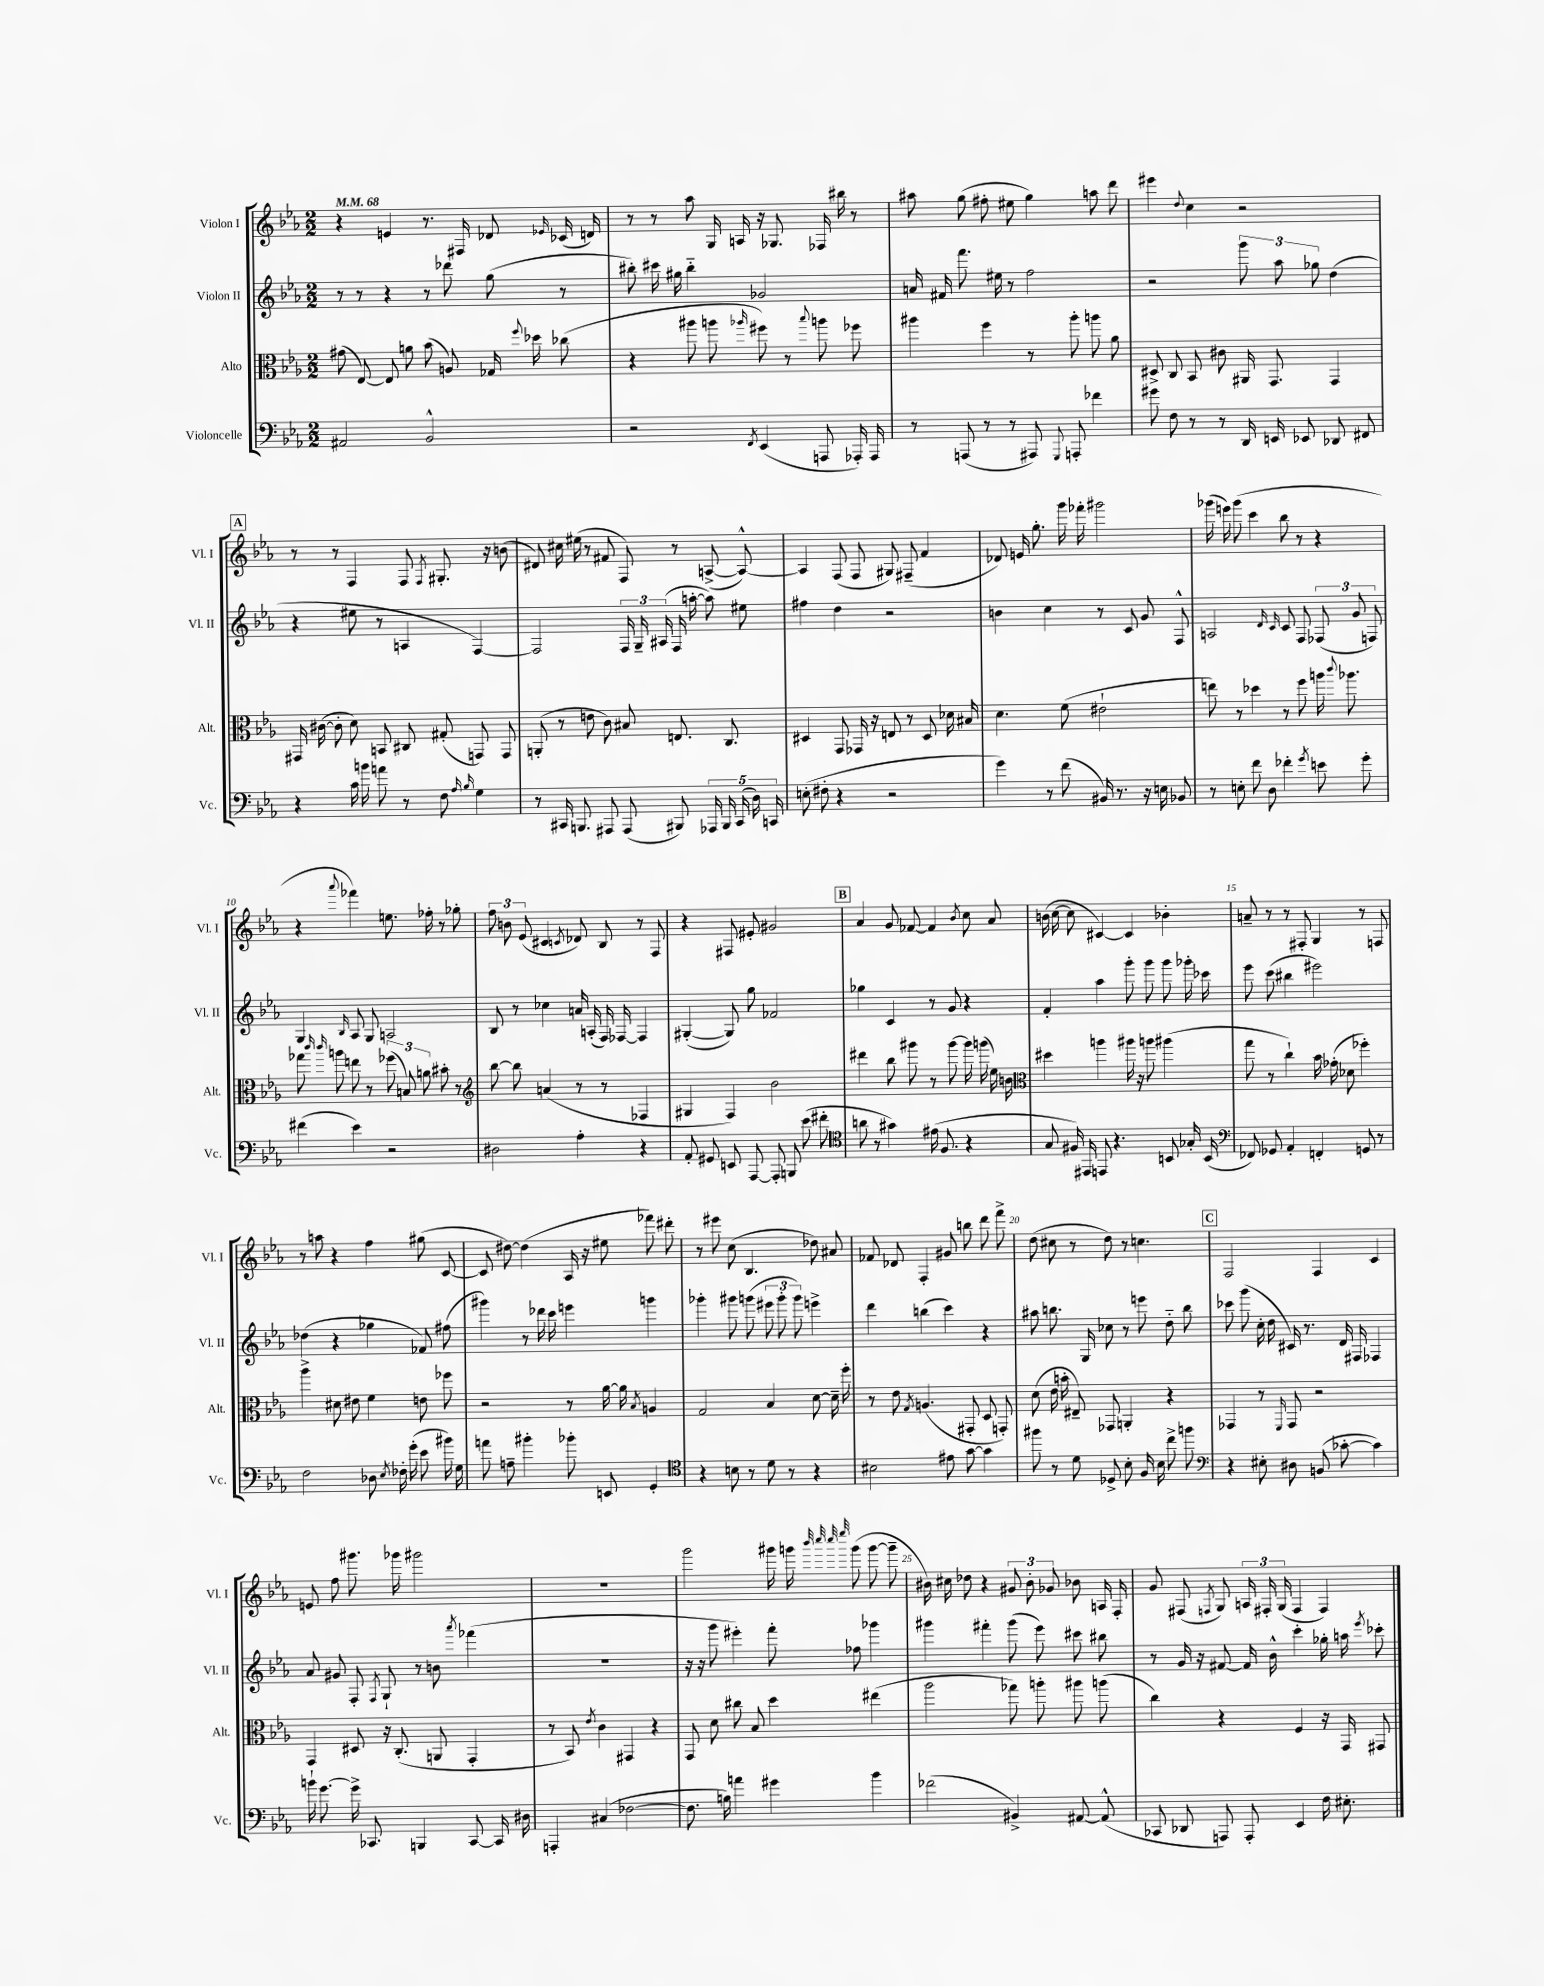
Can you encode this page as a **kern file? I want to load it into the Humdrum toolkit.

**kern	**kern	**kern	**kern
*staff4	*staff3	*staff2	*staff1
*clefF4	*clefC3	*clefG2	*clefG2
*k[b-e-a-]	*k[b-e-a-]	*k[b-e-a-]	*k[b-e-a-]
*M2/2	*M2/2	*M2/2	*M2/2
*MM68	*MM68	*MM68	*MM68
2AA#	(8g#	8r	4r
.	[8E-)	8r	.
.	8E-]	4r	4e
.	8a	.	.
2BB-^^	(8b-	8r	8.r
.	8A)	8ddd-	.
.	.	.	16F#
.	16G-	(8gg	8d-
.	8qqff	.	.
.	16dd-	.	.
.	.	.	16qqe-
.	(8cc-	8r	(16c-
.	.	.	16d)
=	=	=	=
2r	4r	8bb#')	8r
.	.	16ccc#	8r
.	.	16gg#	.
.	8aa#	4bb#'~	8aa-
.	8aa	.	16G
.	.	.	16A
8qFF	16qqaa-	.	.
(4EE-	8ff#)	2g-	16r
.	.	.	8.G-
.	8r	.	.
.	8qqbb-	.	.
8AAA	8aa	.	16F-
.	.	.	16bb#
16AAA-')	8ff-	.	8r
16AAA-	.	.	.
=	=	=	=
8r	4aa#	16a	8aa#
.	.	16f#	.
(8AAA	.	8.fff	(8gg
8r	4ff	.	8ff#'
.	.	16ee#	.
8r	.	8r	8ee#
8AAA#)	8r	2ff	4gg)
8qqGGG	.	.	.
8AAA'	8aa#'	.	.
4f-	8aa	.	8aa
.	8a-	.	8ddd
=	=	=	=
8g#	8D#^	2r	4eee#
8F	8C	.	.
.	.	.	8qqdd
8r	8BB-	.	4cc
8r	8c#	.	.
16DD	16AA#	12ggg	2r
16EE	8.GG	.	.
.	.	12aa-	.
8EE-	.	.	.
.	.	12gg-	.
8DD-	4GG	(4dd	.
8FF#	.	.	.
=	=	=	=
4r	16GG#	4r	8r
.	([16c#	.	.
.	8c#']	.	8r
16c	8d)	8ee#	4F
16b	.	.	.
8a	8BB	8r	.
8r	8C#	4A	8F
.	.	.	8qF
8F	(8G#'	.	8.G#'
16qqA-	.	.	.
16qqB-	.	.	.
4G	8GG)	[4F)	.
.	.	.	16r
.	8GG	.	(8b
=	=	=	=
8r	(8AA'	2F]	8d#)
16CC#	8r	.	16cc#
8.BBB	.	.	(16ee#
.	8e	.	8r
8AAA#	8c)	.	8f#
(8AAA#	8B#	24F	8F)
.	.	24G~	.
.	.	(24A#	.
8BBB#)	8.E	16F	8r
.	.	[16aa'	.
20AAA-	.	8aa])	([8A^
20BBB#	.	.	.
.	8.C	.	.
(20CC#	.	.	.
.	.	8ee#	8A^^_)
20D)	.	.	.
20CC	.	.	.
=	=	=	=
(8E'	4D#	4ff#	4A]
8F#'	.	.	.
4r	8GG	4dd	(8F
.	16GG-	.	8F
.	16r	.	.
2r	8E	2r	8G#)
.	8r	.	(8F#~
.	8D#	.	4f
.	16d-	.	.
.	16B#	.	.
=	=	=	=
4g)	4.d	4b	8d-)
.	.	.	16e
.	.	.	8.gg'
8r	.	4cc	.
(8f	(8f	.	16ggg
.	.	.	16fff-'
16BB#)	2e#`	8r	2ggg#
8.r	.	.	.
.	.	8c	.
16r	.	8g	.
16E	.	.	.
8BB-	.	8F^^	.
=	=	=	=
8r	8ee)	2A	(16ggg-
.	.	.	16eee)
8E'	8r	.	(8ggg-
8f	4dd-	.	4ccc
8D	.	.	.
.	.	16qqd	.
.	.	16qqc	.
4f-'	8r	8c	8bb-
.	8ff	8F	8r
8qg	.	.	.
8e	16aa	(12F-	4r
.	8qqccc	.	.
.	8.aa-	.	.
.	.	12g	.
8g'	.	.	.
.	.	12F)	.
=	=	=	=
(4f#	8gg-	4G	4r
.	16qqccc	.	.
.	16qqccc	.	.
.	8aa	.	.
.	.	16qqB-	8qqaaa-
4e-)	8ee	8A-	4fff-)
.	8r	8G	.
2r	(12ff-	2A	8.ee
.	12B)	.	.
.	12a	.	.
.	.	.	16ff-'
.	8b#'	.	8r
.	8r	.	8gg-'
=	=	=	=
*	*clefG2	*	*
2D#	[8bb-	8B-	12ff
.	.	.	12b
.	8bb-]	8r	.
.	.	.	(12e-
.	(4a	4cc-	4c#
.	.	.	8qc
4A-'	8r	16a	8d-)
.	.	(16A'	.
.	8r	16F)	8B-
.	.	[16F-	.
4r	4F-	4F-]	8r
.	.	.	8F
=	=	=	=
8AA-'	4G#	([4G#'	4r
8GG#	.	.	.
8EE	4F)	8G#])	8F#
[8AAA-	.	8gg	8e#'
8AAA-']	2b-	2f-	2g#
8BBB	.	.	.
(8e-	.	.	.
8f#'	.	.	.
=	=	=	=
*clefC4	*	*	*
8a	4ddd#	4gg-	4a-
8r	.	.	.
4g#)	8bb-	4c	8g
.	8ggg#	.	[8f-
(16e#	8r	8r	4f-]
8.F	.	.	.
.	[8ggg#	8g	.
.	.	.	8qb-
4r	16ggg#]	4r	8cc
.	(16ggg	.	.
.	16ee-)	.	8a-
.	16b	.	.
=	=	=	=
*	*clefC3	*	*
8G	4dd#	4f'	(16b
.	.	.	[16cc
16F#)	.	.	8cc]
16EE#	.	.	.
8EE	4aa	4aa-	[4c#)
4.r	.	.	.
.	16aa#	8ggg'	4c#]
.	16r	.	.
.	8aa	8ggg	.
8BB	(4aa#	8ggg	4b-'
16G-'	.	16ggg-'	.
(16BB	.	16ccc-	.
=	=	=	=
*clefF4	*	*	*
8FF-)	8gg	8eee-	8a~
8GG-	8r	(8ccc	8r
4AA-'	4cc`)	4bb#	8r
.	.	.	8F#'
4FF'	16b-	2eee#)	4G
.	(16g-'	.	.
.	8d-	.	.
8GG	4ff-')	.	8r
8r	.	.	8F
=	=	=	=
2F	4aa-^	(4dd-	8r
.	.	.	8aa
.	8d#	4r	4r
.	8e#	.	.
8D-	4f	4gg-	4ff
8qE-	.	.	.
16F-'	.	.	.
(16g'	.	.	.
8e-	8e	8f-)	(8gg#
16b#)	8ff-	(8ff#	[8c
16G	.	.	.
=	=	=	=
8a	2r	4ggg#)	8c]
8A~	.	.	[8dd#)
4b#'	.	8r	(4dd#]
.	.	16ddd-	.
.	.	16ccc	.
8b-'	8r	4eee	16A-
.	.	.	16r
8EE	[16a-	.	8ee#
.	16a-]	.	.
.	8qB-	.	.
4GG'	4A	4ggg	8fff-)
.	.	.	8ddd#'
=	=	=	=
*clefC4	*	*	*
4r	2G	4ggg-'	8r
.	.	.	8eee#
8B	.	8ggg#	(8cc
8r	.	(8ggg	4.B-
8d	4B-	12eee#	.
.	.	12ggg'	.
8r	.	.	.
.	.	12ggg)	.
4r	[8d	4eee^	8dd-)
.	16d~]	.	8a#
.	16ff'	.	.
=	=	=	=
2B#	8r	4ddd	8f-
.	8e-	.	8d-
.	8qG	.	.
.	(4.A	(4bb	4F'
8e#	.	4ccc)	8g#
[8g	8GG#'	.	8bb
4g]	8D	4r	8ddd
.	8GG')	.	8fff^
=	=	=	=
8ff#	(8d	8aa#	(8dd
8r	16e-	8.bb	8cc#
.	16b'	.	.
8d	8E#~)	.	8r
.	.	16G	.
8D-^	8GG-	8cc-	8dd)
8B-'	4AA'	8r	8r
16F	.	8eee	4.cc
16B-	.	.	.
8cc^	4r	8dd'~	.
8ff	.	8bb	.
=	=	=	=
*clefF4	*	*	*
4r	4GG-	8ccc-	2F
.	.	(8ggg	.
8E#'	8r	16cc'	.
.	.	16dd	.
.	16qqFF	.	.
8D#	8GG-	16c#)	.
.	.	8.r	.
(8BB	2r	.	4F
[8c-'	.	16d	.
.	.	16F#	.
4c-])	.	4F-	4c
=	=	=	=
16b`	4GG	8a-	8e
[8.g	.	.	.
.	.	8g#	8ff
16g^]	8D#	8F'	8.ggg#
8.CC-	.	.	.
.	.	8qF	.
.	16r	8G`	.
.	(8.C'	.	16ggg-
4BBB	.	8r	2ggg#
.	8AA	8b	.
.	.	8qaaa-	.
[8CC-	4GG'	(4fff-	.
16CC-]	.	.	.
16D#	.	.	.
=	=	=	=
4AAA'	8r	1r	1r
.	8BB-)	.	.
.	8qe-	.	.
(4C#	4c	.	.
[2F-	4GG#	.	.
.	4r	.	.
=	=	=	=
8.F-]	8GG	16r	2ggg
.	.	16r	.
.	8d	8ggg	.
16B)	.	.	.
4a	8cc#	4eee#')	.
.	8B-	.	.
4g#	4dd	8fff'	16ggg#
.	.	.	16ggg
.	.	.	32qqbbb-
.	.	.	32qqcccc
.	.	.	32qqcccc
.	.	.	32qqeeee-
.	.	8ff-	(8ggg
4b-	(4ee#	4ggg-	[8ggg
.	.	.	8ggg~]
=	=	=	=
(2f-	2aa-	4ggg#	16b#)
.	.	.	16cc#
.	.	.	8dd-
.	.	4fff#'	4r
4BB#^)	8gg-)	(8ggg#	12g#
.	.	.	12b#'
.	8aa'	8eee-)	.
.	.	.	12g-
[8AA#	8aa#	8ccc#	8b-
(8AA#^^]	(8aa	8bb#	16A
.	.	.	16F'
=	=	=	=
8CC-	4cc)	8r	8g
8DD-	.	16g	(8F#
.	.	16r	.
.	.	.	8qF
8AAA)	4r	[8f#	8G)
8AAA'	.	16f#]	24A
.	.	.	24F#'
.	.	16b-^^	.
.	.	.	(24G
4EE-	4F	4ccc'	4F#
16F	16r	16gg-'	4F#)
8.E#'	16GG	16aa	.
.	.	8qeee-	.
.	8GG#	8ccc-'	.
==	==	==	==
*-	*-	*-	*-
